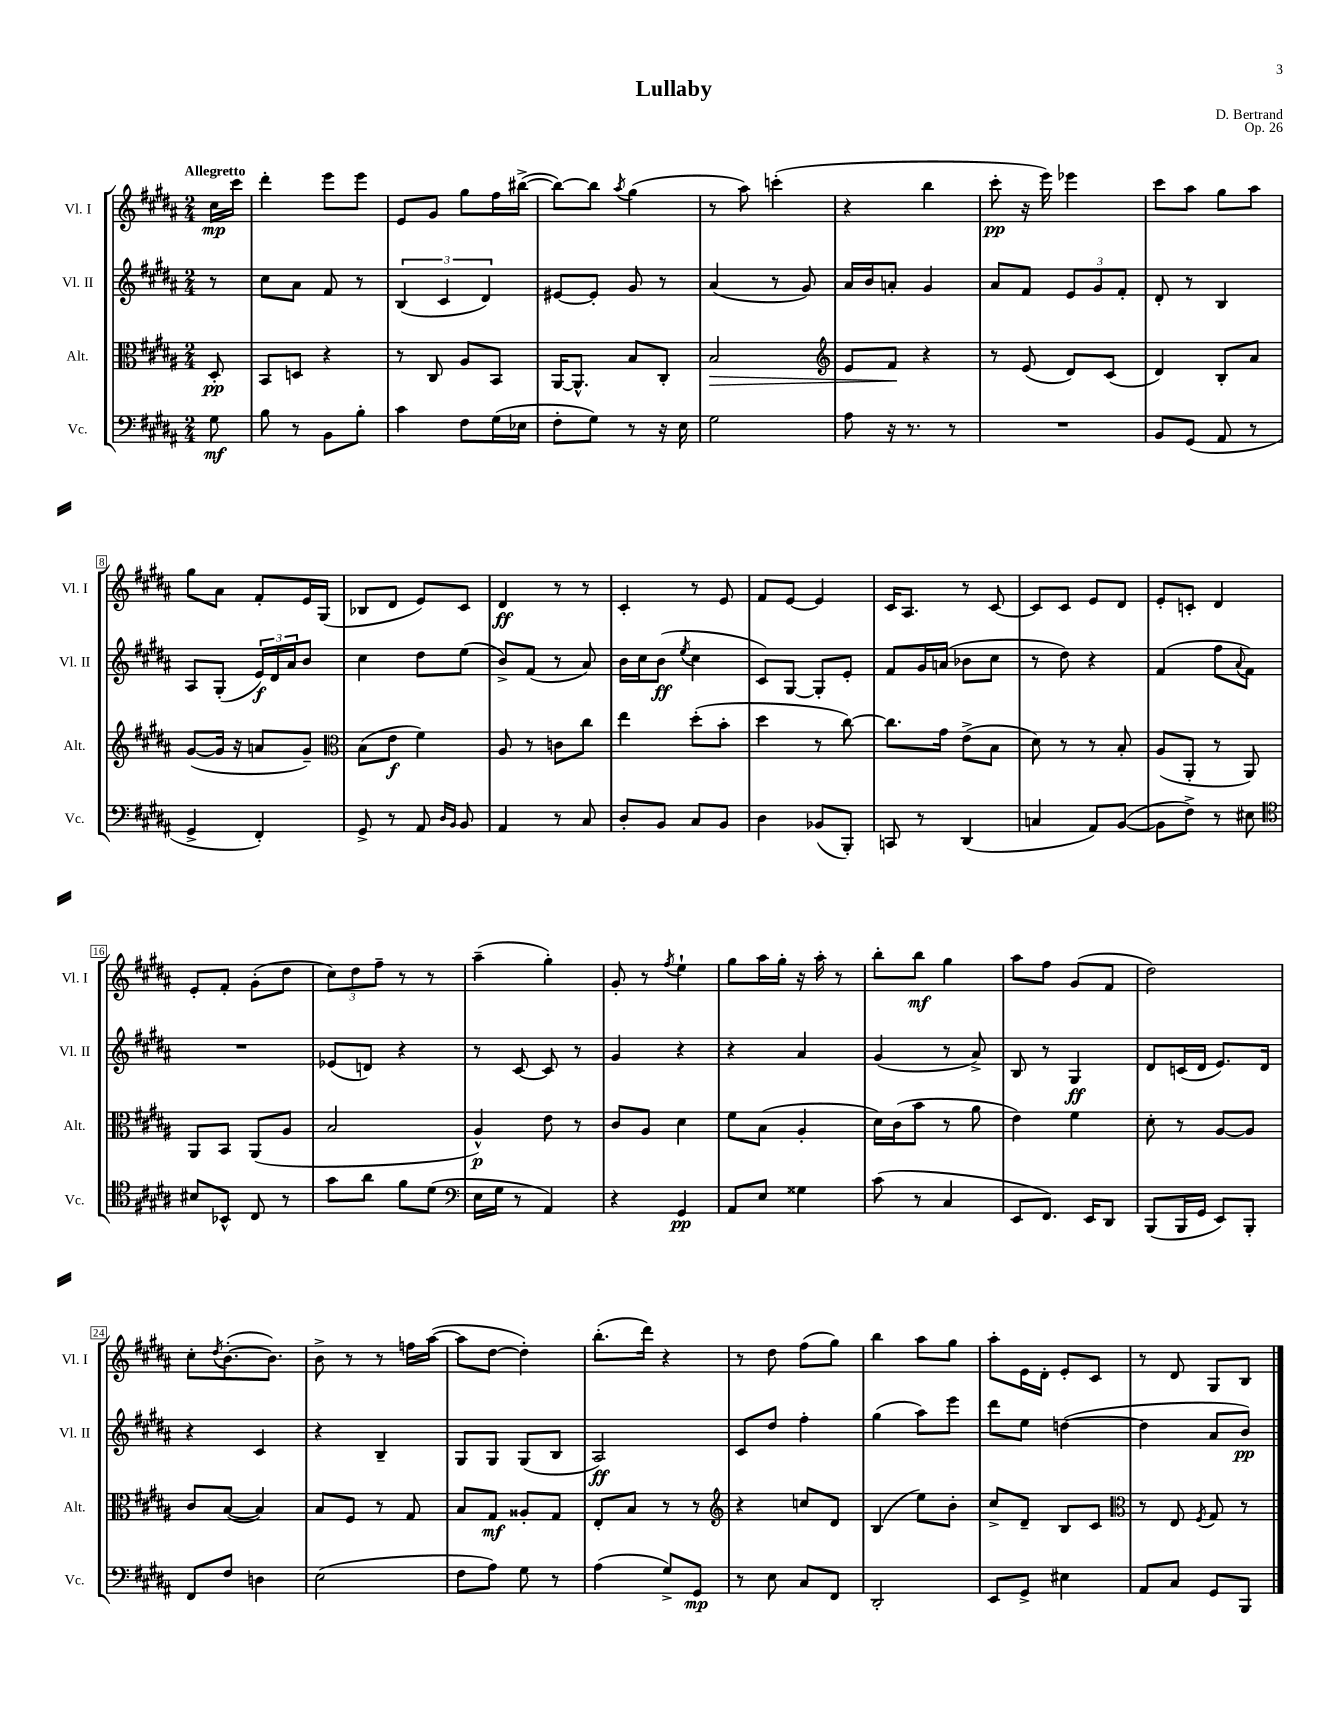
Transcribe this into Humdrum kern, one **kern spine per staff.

**kern	**kern	**kern	**kern
*staff4	*staff3	*staff2	*staff1
*clefF4	*clefC3	*clefG2	*clefG2
*k[f#c#g#d#a#]	*k[f#c#g#d#a#]	*k[f#c#g#d#a#]	*k[f#c#g#d#a#]
*M2/4	*M2/4	*M2/4	*M2/4
8G#	8D#'	8r	16cc#
.	.	.	16ccc#
=	=	=	=
8B	8BB	8cc#	4ddd#'
8r	8D	8a#	.
8BB	4r	8f#	8eee
8B'	.	8r	8eee
=	=	=	=
4c#	8r	(6B	8e
.	8C#	.	8g#
.	.	6c#	.
8F#	8A#	.	8gg#
.	.	6d#)	.
(16G#	8BB	.	16ff#
16E-	.	.	([16bb#^
=	=	=	=
8F#'	[16AA#	[8e#	8bb#_)
.	8.AA#^^]	.	.
8G#)	.	8e#']	8bb#]
.	.	.	8qaa#
8r	8B	8g#	(4gg#
16r	8C#'	8r	.
16E	.	.	.
=	=	=	=
2G#	2B	(4a#	8r
.	.	.	8aa#)
.	.	8r	(4ccc'
.	.	8g#)	.
=	=	=	=
*	*clefG2	*	*
8A#	8e	16a#	4r
.	.	16b	.
16r	8f#	8a'	.
8.r	.	.	.
.	4r	4g#	4bb
8r	.	.	.
=	=	=	=
2r	8r	8a#	8ccc#'
.	(8e	8f#	16r
.	.	.	16eee)
.	8d#)	12e	4eee-
.	.	12g#	.
.	(8c#	.	.
.	.	12f#'	.
=	=	=	=
8BB	4d#)	8d#'	8ccc#
(8GG#	.	8r	8aa#
8AA#	8B'	4B	8gg#
8r	8a#	.	8aa#
=	=	=	=
4GG#^	([8g#	8A#	8gg#
.	16g#]	(8G#'	8a#
.	16r	.	.
4FF#')	8a	24e)	8f#'
.	.	24d#	.
.	.	24a#	.
.	8g#~)	8b	16e
.	.	.	(16G#
=	=	=	=
*	*clefC3	*	*
8GG#^	(8B	4cc#	8B-
8r	8e	.	8d#
8AA#	4f#)	8dd#	8e)
16qqD#	.	.	.
16qqBB	.	.	.
8BB	.	(8ee	8c#
=	=	=	=
4AA#	8A#	8b^)	4d#
.	8r	(8f#	.
8r	8c	8r	8r
8C#	8cc#	8a#)	8r
=	=	=	=
8D#'	4ee	16b	4c#'
.	.	16cc#	.
8BB	.	(8b	.
.	.	8qee	.
8C#	(8dd#'	4cc#	8r
8BB	8b'	.	8e
=	=	=	=
4D#	4dd#	8c#)	8f#
.	.	[8G#	[8e
(8BB-	8r	8G#']	4e]
8BBB')	[8cc#)	8e'	.
=	=	=	=
8CC	8.cc#]	8f#	16c#
.	.	.	8.A#
8r	.	16g#	.
.	16g#	(16a	.
(4DD#	(8e^	8b-	8r
.	8B	8cc#	[8c#
=	=	=	=
4C	8d#)	8r	8c#]
.	8r	8dd#)	8c#
8AA#)	8r	4r	8e
([8BB	8B'	.	8d#
=	=	=	=
8BB]	(8A#	(4f#	8e'
8F#^)	8AA#'	.	8c'
8r	8r	8ff#	4d#
.	.	8qqa#	.
8E#	8AA#)	8f#)	.
=	=	=	=
*clefC4	*	*	*
8B#	8AA#	2r	8e'
8BB-^^	8BB	.	8f#'
8C#	(8AA#	.	(8g#'
8r	8A#	.	8dd#
=	=	=	=
8g#	2B	(8e-	12cc#)
.	.	.	12dd#
8a#	.	8d)	.
.	.	.	12ff#~
8f#	.	4r	8r
(8d#	.	.	8r
=	=	=	=
*clefF4	*	*	*
16E	4A#^^)	8r	(4aa#~
16G#	.	.	.
8r	.	[8c#	.
4AA#)	8e	8c#]	4gg#')
.	8r	8r	.
=	=	=	=
4r	8c#	4g#	8g#'
.	8A#	.	8r
.	.	.	8qff#
4GG#	4d#	4r	4ee`
=	=	=	=
8AA#	8f#	4r	8gg#
8E	(8B	.	16aa#
.	.	.	16gg#'
4G##	4A#'	4a#	16r
.	.	.	16aa#'
.	.	.	8r
=	=	=	=
(8c#	16d#)	(4g#	8bb'
.	(16c#	.	.
8r	8b	.	8bb
4C#	8r	8r	4gg#
.	8a#	8a#^)	.
=	=	=	=
8EE	4e)	8B	8aa#
8.FF#)	.	8r	8ff#
.	4f#	4G#	(8g#
16EE	.	.	.
8DD#	.	.	8f#
=	=	=	=
(8BBB	8d#'	8d#	2dd#)
16BBB	8r	(16c	.
16GG#	.	16d#	.
8EE)	[8A#	8.e)	.
8BBB'	8A#]	.	.
.	.	16d#	.
=	=	=	=
8FF#	8c#	4r	8cc#'
.	.	.	8qdd#
8F#	([8B	.	([8.b'
4D	4B])	4c#	.
.	.	.	8.b])
=	=	=	=
(2E	8B	4r	8b^
.	8F#	.	8r
.	8r	4B~	8r
.	8G#	.	16ff
.	.	.	([16aa#
=	=	=	=
8F#	8B	8G#	8aa#]
8A#)	8G#	8G#	[8dd#
8G#	8A##'	(8G#	4dd#'])
8r	8G#	8B	.
=	=	=	=
(4A#	8E'	2A#)	(8.bb'
.	8B	.	.
.	.	.	16ddd#)
8G#^)	8r	.	4r
8GG#	8r	.	.
=	=	=	=
*	*clefG2	*	*
8r	4r	8c#	8r
8E	.	8dd#	8dd#
8C#	8cc	4ff#'	(8ff#
8FF#	8d#	.	8gg#)
=	=	=	=
2DD#'	(4B	(4gg#	4bb
.	8ee)	8aa#)	8aa#
.	8b'	8eee	8gg#
=	=	=	=
8EE	8cc#^	8ddd#	8aa#'
8GG#^	8d#~	8ee	16e
.	.	.	16d#'
4E#	8B	([4dd	8e'
.	8c#	.	8c#
=	=	=	=
*	*clefC3	*	*
8AA#	8r	4dd]	8r
8C#	8E	.	8d#
.	8qF#	.	.
8GG#	8G#	8a#	8G#
8BBB	8r	8b)	8B
==	==	==	==
*-	*-	*-	*-
